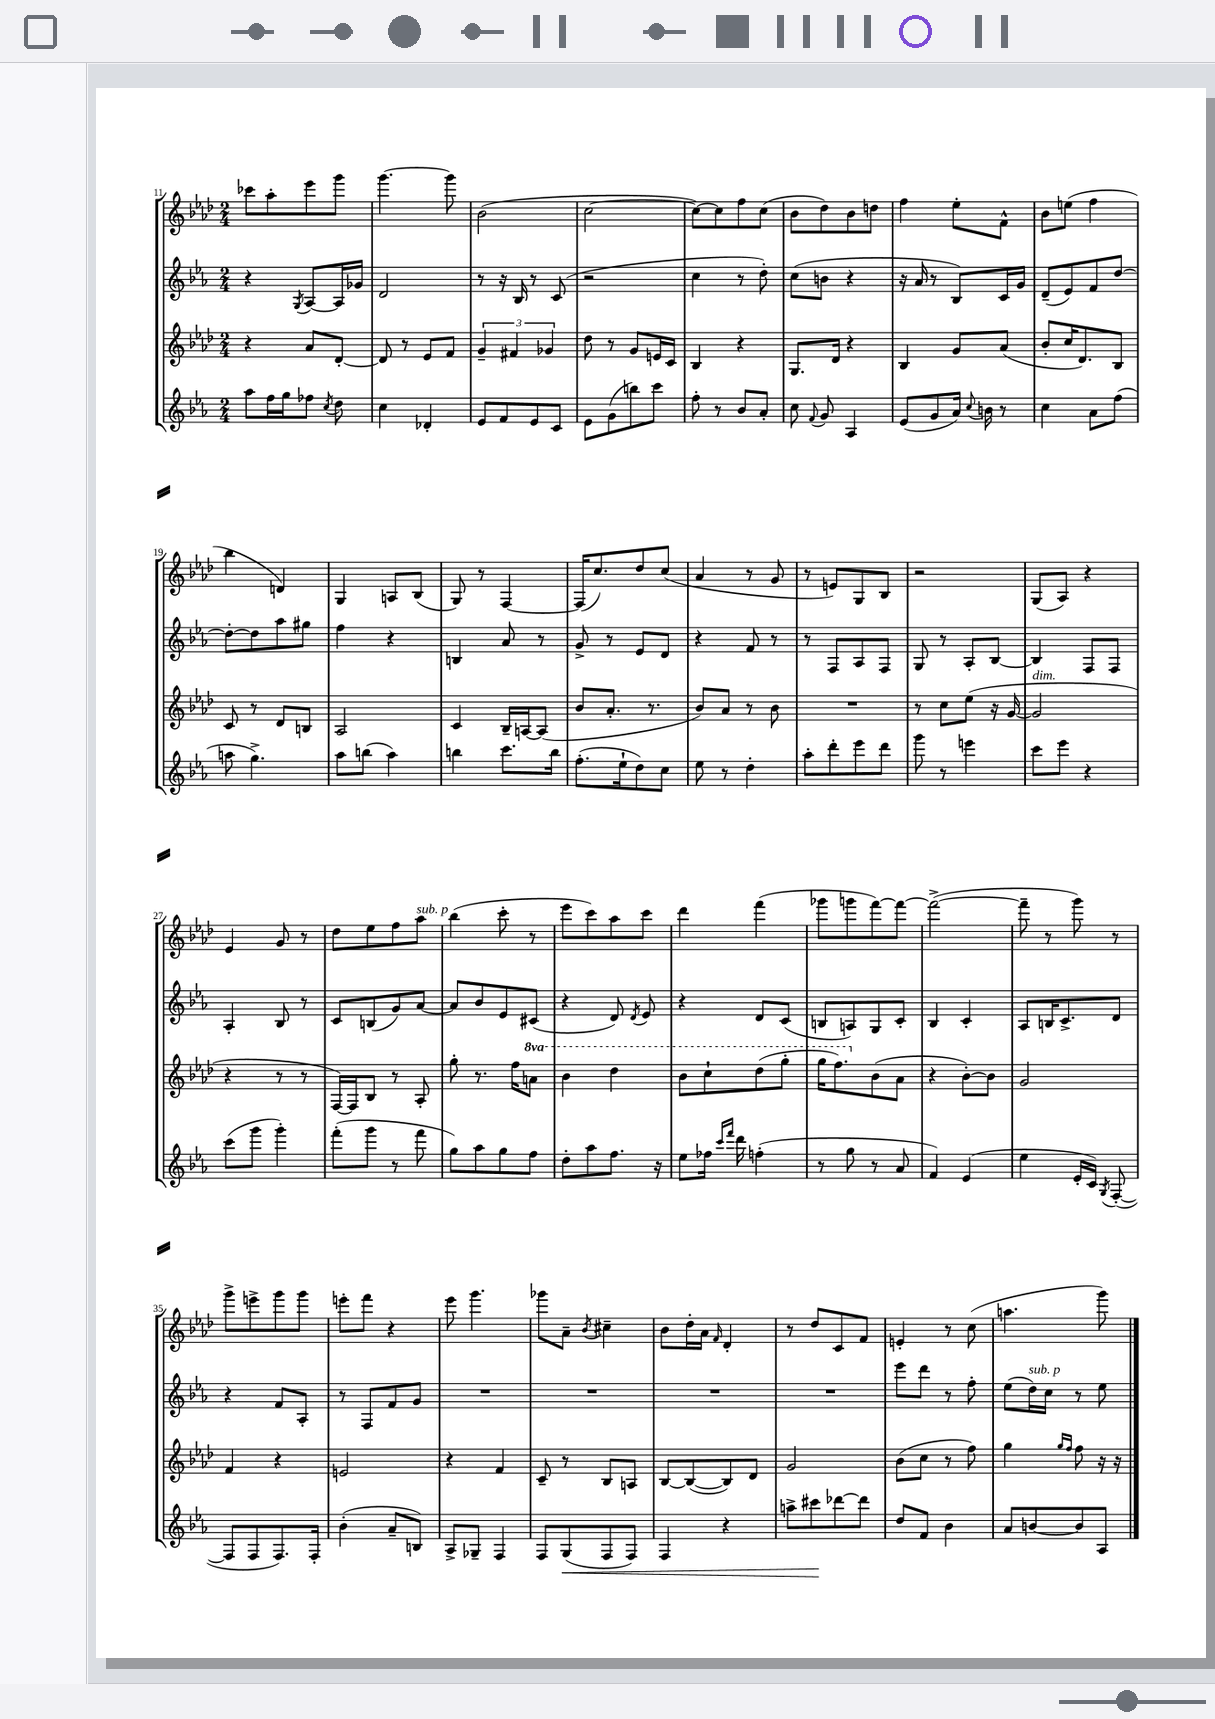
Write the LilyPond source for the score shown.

<<
\new StaffGroup <<
\new Staff = "s0" {
    \clef treble \key aes \major \numericTimeSignature \time 2/4
    \autoBeamOff ces'''8[ aes''8-. ees'''8 g'''8] |
    g'''4.~ g'''8 |
    bes'2( |
    c''2~ |
    c''8[~) c''8 f''8 c''8]( |
    bes'8[ des''8) bes'8 d''8] |
    f''4 ees''8[-. f'8]-^ |
    bes'8[ e''8]( f''4 |
    bes''4 d'4) |
    g4 a8[ bes8]( |
    g8) r8 f4~ |
    f16[( c''8.) des''8 c''8]( |
    aes'4 r8 g'8 |
    r8 e'8[) g8 bes8] |
    r2 |
    g8[( aes8]) r4 |
    ees'4 g'8 r8 |
    des''8[ ees''8 f''8 aes''8]^\markup { \italic "sub. p" } |
    bes''4( c'''8-. r8 |
    ees'''8[ c'''8) aes''8 c'''8] |
    des'''4 f'''4( |
    ges'''8[ g'''8 f'''8~) f'''8]~ |
    f'''2~->( |
    f'''8-- r8 g'''8) r8 |
    g'''8[-> e'''8-> g'''8 g'''8] |
    e'''8[-. f'''8] r4 |
    ees'''8 g'''4. |
    ges'''8[ aes'8]-- \acciaccatura { bes'8 } cis''4-- |
    bes'8[ des''16-. aes'16] \grace { f'16 } des'4-. |
    r8 des''8[ c'8 f'8] |
    e'4-. r8 c''8( |
    a''4. g'''8) \bar "|." |
}
\new Staff = "s1" {
    \clef treble \key ees \major \numericTimeSignature \time 2/4
    \autoBeamOff r4 \acciaccatura { g8 } aes8[~ aes16 ges'16] |
    d'2 |
    r8 r16 bes16 r8 c'8( |
    r2 |
    c''4 r8 d''8-.) |
    c''8[( b'8] r4 |
    r16 aes'16 r8 bes8[) c'16 g'16] |
    d'8[--( ees'8) f'8 d''8]~ |
    d''8[~-. d''8 aes''8 gis''8] |
    f''4 r4 |
    b4 aes'8 r8 |
    g'8-> r8 ees'8[ d'8] |
    r4 f'8 r8 |
    r8 f8[ aes8 f8] |
    g8 r8 aes8[-. bes8]~ |
    bes4 f8[ f8] |
    aes4-. bes8 r8 |
    c'8[ b8( g'8) aes'8]~ |
    aes'8[ bes'8 ees'8 cis'8]( |
    r4 d'8) \acciaccatura { d'8 } ees'8 |
    r4 d'8[ c'8]( |
    b8[ a8) g8 c'8]-. |
    bes4 c'4-. |
    aes8[ b16 c'8.-> d'8] |
    r4 f'8[ aes8]-. |
    r8 f8[ f'8 g'8] |
    R2 |
    R2 |
    R2 |
    R2 |
    ees'''8[ d'''8] r8 f''8-. |
    ees''8[( d''16^\markup { \italic "sub. p" }) c''16] r8 ees''8 \bar "|." |
}
\new Staff = "s2" {
    \clef treble \key aes \major \numericTimeSignature \time 2/4 \set Staff.ottavationMarkups = #ottavation-simple-ordinals
    \autoBeamOff r4 aes'8[ des'8]~-. |
    des'8 r8 ees'8[ f'8] |
    \tuplet 3/2 { g'4-- fis'4 ges'4 } |
    des''8 r8 g'8[ e'16 c'16] |
    bes4 r4 |
    g8.[ des'16] r4 |
    bes4 g'8[ aes'8]( |
    bes'8[-. c''16 des'8.) bes8] |
    c'8 r8 des'8[ b8] |
    aes2 |
    c'4 bes16[-- a16~ a8]( |
    bes'8[ aes'8.]-. r8. |
    bes'8[) aes'8] r8 bes'8 |
    R2 |
    r8 c''8[ ees''8]( r16 g'16~ |
    g'2^\markup { \italic "dim." } |
    r4 r8 r8 |
    f16[~) f16 bes8] r8 aes8-. |
    g''8-. r8. f''16[ \ottava #1 a''8] |
    bes''4 des'''4 |
    bes''8[ c'''8-! des'''8( g'''8]-. |
    g'''16[ f'''8.) \ottava #0 bes'8( aes'8] |
    r4 bes'8[~-.) bes'8] |
    g'2 |
    f'4 r4 |
    e'2 |
    r4 f'4 |
    c'8-- r8 bes8[ a8] |
    bes8[~ bes8~( bes8) des'8] |
    g'2 |
    bes'8[( c''8] r8 f''8) |
    g''4 \grace { g''16[ f''16] } f''8 r16 r16 \bar "|." |
}
\new Staff = "s3" {
    \clef treble \key ees \major \numericTimeSignature \time 2/4
    \autoBeamOff aes''8[ f''16 g''16 fes''8] \acciaccatura { c''8 } d''8 |
    c''4 des'4-. |
    ees'8[ f'8 ees'8 c'8] |
    ees'8[ g'8( b''8) c'''8] |
    f''8-. r8 bes'8[ aes'8]-. |
    c''8 \appoggiatura { f'8 } g'8 aes4 |
    ees'8[( g'8 aes'16]) \appoggiatura { c''8 } b'16 r8 |
    c''4 aes'8[ f''8]( |
    a''8 g''4.->) |
    aes''8[ b''8]( aes''4) |
    b''4 c'''8.[ b''16] |
    f''8.[-.( ees''16-! d''8) c''8] |
    ees''8 r8 d''4-. |
    aes''8[-. d'''8-. ees'''8 d'''8] |
    g'''8 r8 e'''4 |
    c'''8[ ees'''8] r4 |
    c'''8[( g'''8] g'''4-.) |
    f'''8[-.( g'''8] r8 f'''8 |
    g''8[) aes''8 g''8 f''8] |
    d''8[-. aes''8 f''8.] r16 |
    ees''8[ fes''16] \grace { c'''16[ f'''16] } d'''16 f''4-.( |
    r8 g''8 r8 aes'8 |
    f'4) ees'4( |
    ees''4 ees'16[-. c'16]) \acciaccatura { g8 } f8~-.( |
    f8[ f8 f8.) f16]-. |
    bes'4-.( aes'8[-- b8]) |
    aes8[-> ges8]-- f4 |
    f8[ g8\<( f8 f8]) |
    f4 r4 |
    a''8[-> cis'''8\! des'''8~ des'''8] |
    d''8[ f'8] bes'4 |
    aes'8[ b'8~ b'8 aes8] \bar "|." |
}
>>
>>
\layout { \context { \Score currentBarNumber = #11 } }
